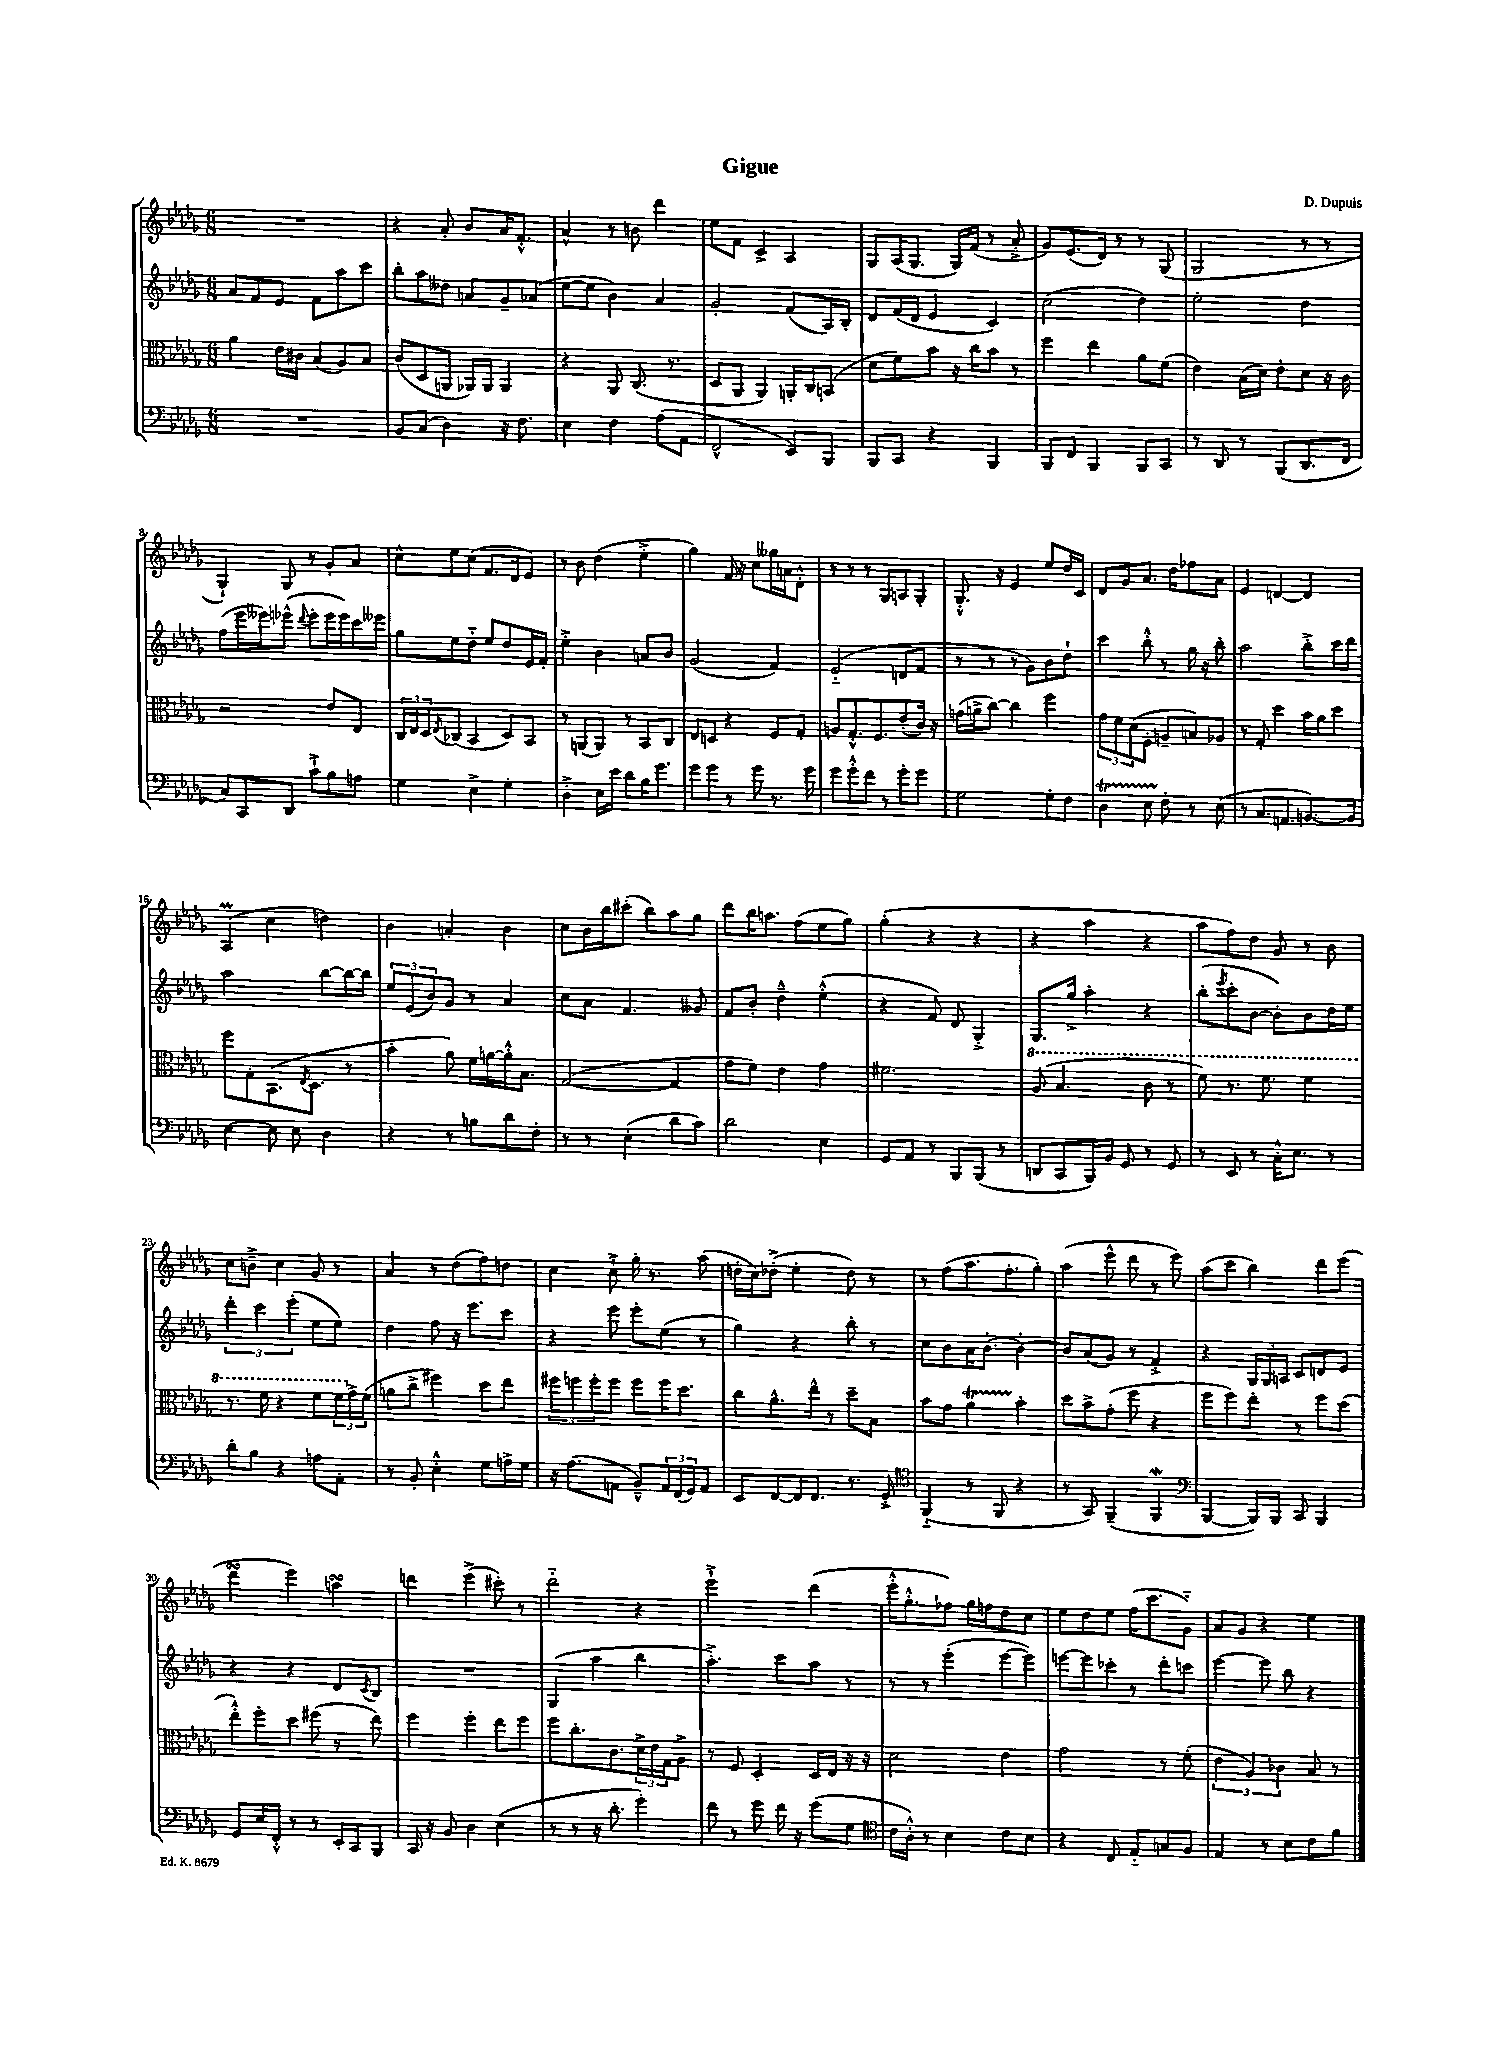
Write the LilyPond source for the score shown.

\header { title = "Gigue" composer = "D. Dupuis" }
<<
\new StaffGroup <<
\new Staff = "s0" {
    \clef treble \key des \major \numericTimeSignature \time 6/8
    R2. |
    r4 aes'8-. bes'8 aes'16 f'8.-.-^ |
    aes'4-^ r8 b'8 des'''4 |
    ees''8 f'8 c'4-> aes4 |
    ges8 aes16( ges8. ges16) f'16( r8 aes'8-.-> |
    ges'8) ees'8.( des'16) r8 r8 ges8( |
    ges2 r8 r8 |
    ges4-!) ges8 r8 ges'8-. aes'8 |
    c''8-^ ees''8 c''8( f'8. des'16 ees'8) |
    r8 bes'8 des''4( ees''4-.-> |
    ges''4) f'16 r16 c''8 geses''16 a'16 des'8-.-^ |
    r8 r8 r8 ges8 a8 ges8-. |
    ges8.-.-^ r16 ees'4 ees''8 des''16 c'16 |
    des'8 ges'8 aes'8. des''16 fes''8 aes'8 |
    ees'4 d'4~ d'4 |
    aes4\prall( c''4 d''4) |
    bes'4 a'4-. bes'4 |
    c''8 bes'16 bes''16 cis'''8-.( bes''8) aes''8 ges''8 |
    des'''8 bes''16 a''8. f''8( ees''8 ges''8) |
    ges''4-.( r4 r4 |
    r4 aes''4 r4 |
    aes''8 f''8) des''8 ges'8 r8 bes'8 |
    c''8 b'8---> c''4 ges'8 r8 |
    aes'4 r8 des''8( f''8) d''8 |
    c''4 c''8-!-> ges''16-. r8. aes''8( |
    d''16-. c''16) des''8-.->( ees''4-. des''8) r8 |
    r8 f''8( aes''8. f''8.-. ges''8-.) |
    aes''4( ees'''8-^ des'''8 r8 ees'''8) |
    aes''8( c'''8 bes''4) des'''8 ees'''8( |
    des'''4\turn ees'''4) a''4\turn |
    d'''4 ees'''4->( cis'''8-.) r8 |
    des'''2-_ r4 |
    ees'''2-!-> des'''4( |
    ees'''16-.-^ ges''8.-.-^ fes''8) ges''16 f''16 des''8 c''8 |
    ees''8 des''8 ees''8 f''16( c'''8. ges'8-_) |
    aes'8 ges'8 r4 ees''4 \bar "|." |
}
\new Staff = "s1" {
    \clef treble \key des \major \numericTimeSignature \time 6/8
    aes'8 f'8 ees'8 f'8 aes''8 c'''8 |
    bes''8-. aes''8 deses''8 a'8 ges'8-- aes'8( |
    ees''8~ ees''8 bes'4) aes'4 |
    ges'2-. f'8( aes16) bes16-. |
    des'8 f'16( des'16 ees'4 c'4) |
    c''2( des''4) |
    ees''2-. des''4 |
    f''8( ees'''16 eeses'''16) ees'''8-^( \appoggiatura { des'''8 } ees'''8-. ees'''16 ees'''16) c'''16 eeses'''16 |
    ges''8 ees''8 des''8-_ ees''8 des''8 ees'16 f'16-. |
    ees''4-.-> bes'4 a'8 bes'8 |
    ges'2( f'4) |
    ees'2-_( d'8 f'8 |
    r8 r8 r8 ges'8) bes'8 des''8-! |
    c'''4 bes''8-.-^ r8 ges''16 r16 bes''8-. |
    aes''2 bes''8-.-> c'''16 des'''16 |
    aes''2 bes''8~ bes''16~ bes''16 |
    \tuplet 3/2 { ees''8 ees'8( bes'8) } ges'8 r8 aes'4 |
    c''8 aes'8 f'4. geses'8 |
    f'8 bes'8-. des''4---^ ees''4-.-^( |
    r4 f'8) des'8 ges4-.-> |
    ges8. ges''16-> aes''4-. r4 |
    bes''8-.( \acciaccatura { ees'''8 } c'''8-. bes'8~ bes'8-.) bes'8 des''16 ees''16 |
    \tuplet 3/2 { des'''4-. c'''4 ees'''4-.( } ees''8 ees''8) |
    des''4 f''8 r16 ees'''8. c'''8 |
    r4 ees'''8 ees'''8-. ees''8( r8 |
    ges''4) r4 bes''8-. r8 |
    c''8 bes'8 aes'16 bes'8.~-. bes'4~-. |
    bes'8 aes'8( ges'8) r8 f'4-.-> |
    r4 \tuplet 3/2 { ges16 ges16 a16 } c'8 d'8 ees'8 |
    r4 r4 des'8 \acciaccatura { c'8 } bes8 |
    R2. |
    ges4( aes''4 bes''4 |
    aes''4.-.->) c'''8 aes''8 r8 |
    r8 r8 ees'''4-.( ees'''8~ ees'''8) |
    e'''8~ e'''8 ces'''8-. r8 des'''8-. c'''8 |
    ees'''4~ ees'''8 bes''8 r4 \bar "|." |
}
\new Staff = "s2" {
    \clef alto \key des \major \numericTimeSignature \time 6/8
    aes'4 ees'16 cis'16 bes8( aes8) bes8 |
    c'8( des8 a,8 aes,16) aes,16 aes,4 |
    r4 aes,8 c8.( r8. |
    des8 aes,8 aes,4) a,16-. c16 b,8( |
    des'8 f'8) bes'8 r16 c''16 bes'8 r8 |
    f''4 ees''4 aes'8 f'8( |
    ees'4) bes16( des'16) ees'8-. des'8 r16 c'16 |
    r2 ees'8 ees8 |
    \tuplet 3/2 { c16 ees16 des16 } \acciaccatura { ees8 } ces8( bes,4 des8) bes,8 |
    r8 a,8( a,8) r8 bes,8 c8 |
    ees8 d8 r4 f8 ges8-. |
    a8 ges8.-.-^ f8. ees'8-.( c'16) r16 |
    g'16( a'16-> c''8~) c''4 f''4 |
    \tuplet 3/2 { ges'8 f'8 des'8( } f8-. a8-- b8) aes8 |
    r8 ges8-. des''4 bes'16 aes'16 des''8 |
    f''8 ges8-. bes,8.( \acciaccatura { ees8 } des8. r8 |
    bes'4-. aes'8) f'16 a'16~ a'16-.-^ bes8. |
    ges2~( ges4 |
    ges'8 f'8) ees'4 ges'4 |
    fis'2. |
    \ottava #1 aes'8( bes'4. c''8 r8 |
    f''8) r8. f''8. f''4 |
    r8. f''16 r4 f''8 \tuplet 3/2 { f''16 \ottava #0 ges'16-> f'16( } |
    a'8 c''8-> fis''4) des''8 ees''8 |
    \tuplet 3/2 { fis''8 f''8 f''8-. } f''8 f''8 f''16 des''8. |
    c''8 aes'8.-^ ees''16-^ r8 des''8-- bes8 |
    bes'8 ges'8 aes'4\startTrillSpan bes'4-.\stopTrillSpan |
    des''8 bes'8-> ges'8-.( f''8 r4 |
    f''8 f''8) ees''8-. r8 f''8 des''8( |
    ees''8-.-^) f''8-. des''8 fis''8( r8 ees''8) |
    f''4 f''4-. ees''8 f''8 |
    f''8 c''8.-. c'8. \tuplet 3/2 { des'16-> ees'16 ges16 } aes8-> |
    r8 f8 des4-. des16 ees16 r16 r16 |
    des'2 ees'4 |
    ges'2 r8 f'8-.( |
    \tuplet 3/2 { ees'4 aes4) ces'4 } bes8 r8 \bar "|." |
}
\new Staff = "s3" {
    \clef bass \key des \major \numericTimeSignature \time 6/8
    R2. |
    bes,8 c8( des4) r16 f8. |
    ees4 f4 aes8( aes,8 |
    f,2-^ ees,8) bes,,8 |
    bes,,8 c,8 r4 bes,,4 |
    bes,,8 f,8 bes,,4 bes,,8 c,8 |
    r8 des,8 r8 bes,,8( des,8. f,16 |
    c8) c,8 des,8 c'8-!-> bes8 a8 |
    ges4 ees4-> ges4-. |
    des4-.-> ees16 ees'16 des'8 bes16 ges'8. |
    ges'8 ges'8 r8 ges'8 r8. ges'16 |
    ges'8 ges'8-.-^ f'8 r8 ges'8-. ges'8 |
    ges2 ges8-. f8 |
    des4\startTrillSpan ees8 f8-.\stopTrillSpan r8 ees8( |
    r8 c8. a,8. b,8.~) b,16 |
    ees4~ ees8 ees8 des4 |
    r4 r8 b8 des'8 f8-. |
    r8 r8 ees4-.( des'8 c'8) |
    des'2 ees4 |
    ges,8 aes,8 r8 bes,,8 bes,,8( r8 |
    d,8 c,8 bes,,16) bes,16 ges,8 r8 ges,8 |
    r8 ees,8 r8 c16-.-^ ees8. r8 |
    des'8-. bes8 r4 a8 aes,8-. |
    r8 bes,8-. ees4-.-^ ges8 a16-> ges16 |
    r16 aes8.( a,8 bes,8---^) \tuplet 3/2 { a,16 f,16( ges,16) } a,8 |
    ees,8 f,8~ f,16 f,8. r8. ges,16-.-> |
    \clef tenor f,4-_( r8 f,8 r4 |
    r8 ges,8) f,4--( f,4\mordent |
    \clef bass bes,,4~ bes,,16) bes,,16 c,8 bes,,4 |
    ges,8 ees16 f,16-.-^ r8 r8 ees,16-. c,16 bes,,8 |
    c,16 r16 bes,8 des4 ees4( |
    r8 r8 r16 des'8.-. ges'4-.) |
    f'8 r8 ges'8 f'16 r16 ges'8( ges8 |
    \clef tenor c'16 aes16-.-^) r8 bes4 c'8 bes8 |
    r4 c8 ees8-_ g8 f8 |
    ees4 r8 bes8 c'8 f'8 \bar "|." |
}
>>
>>
